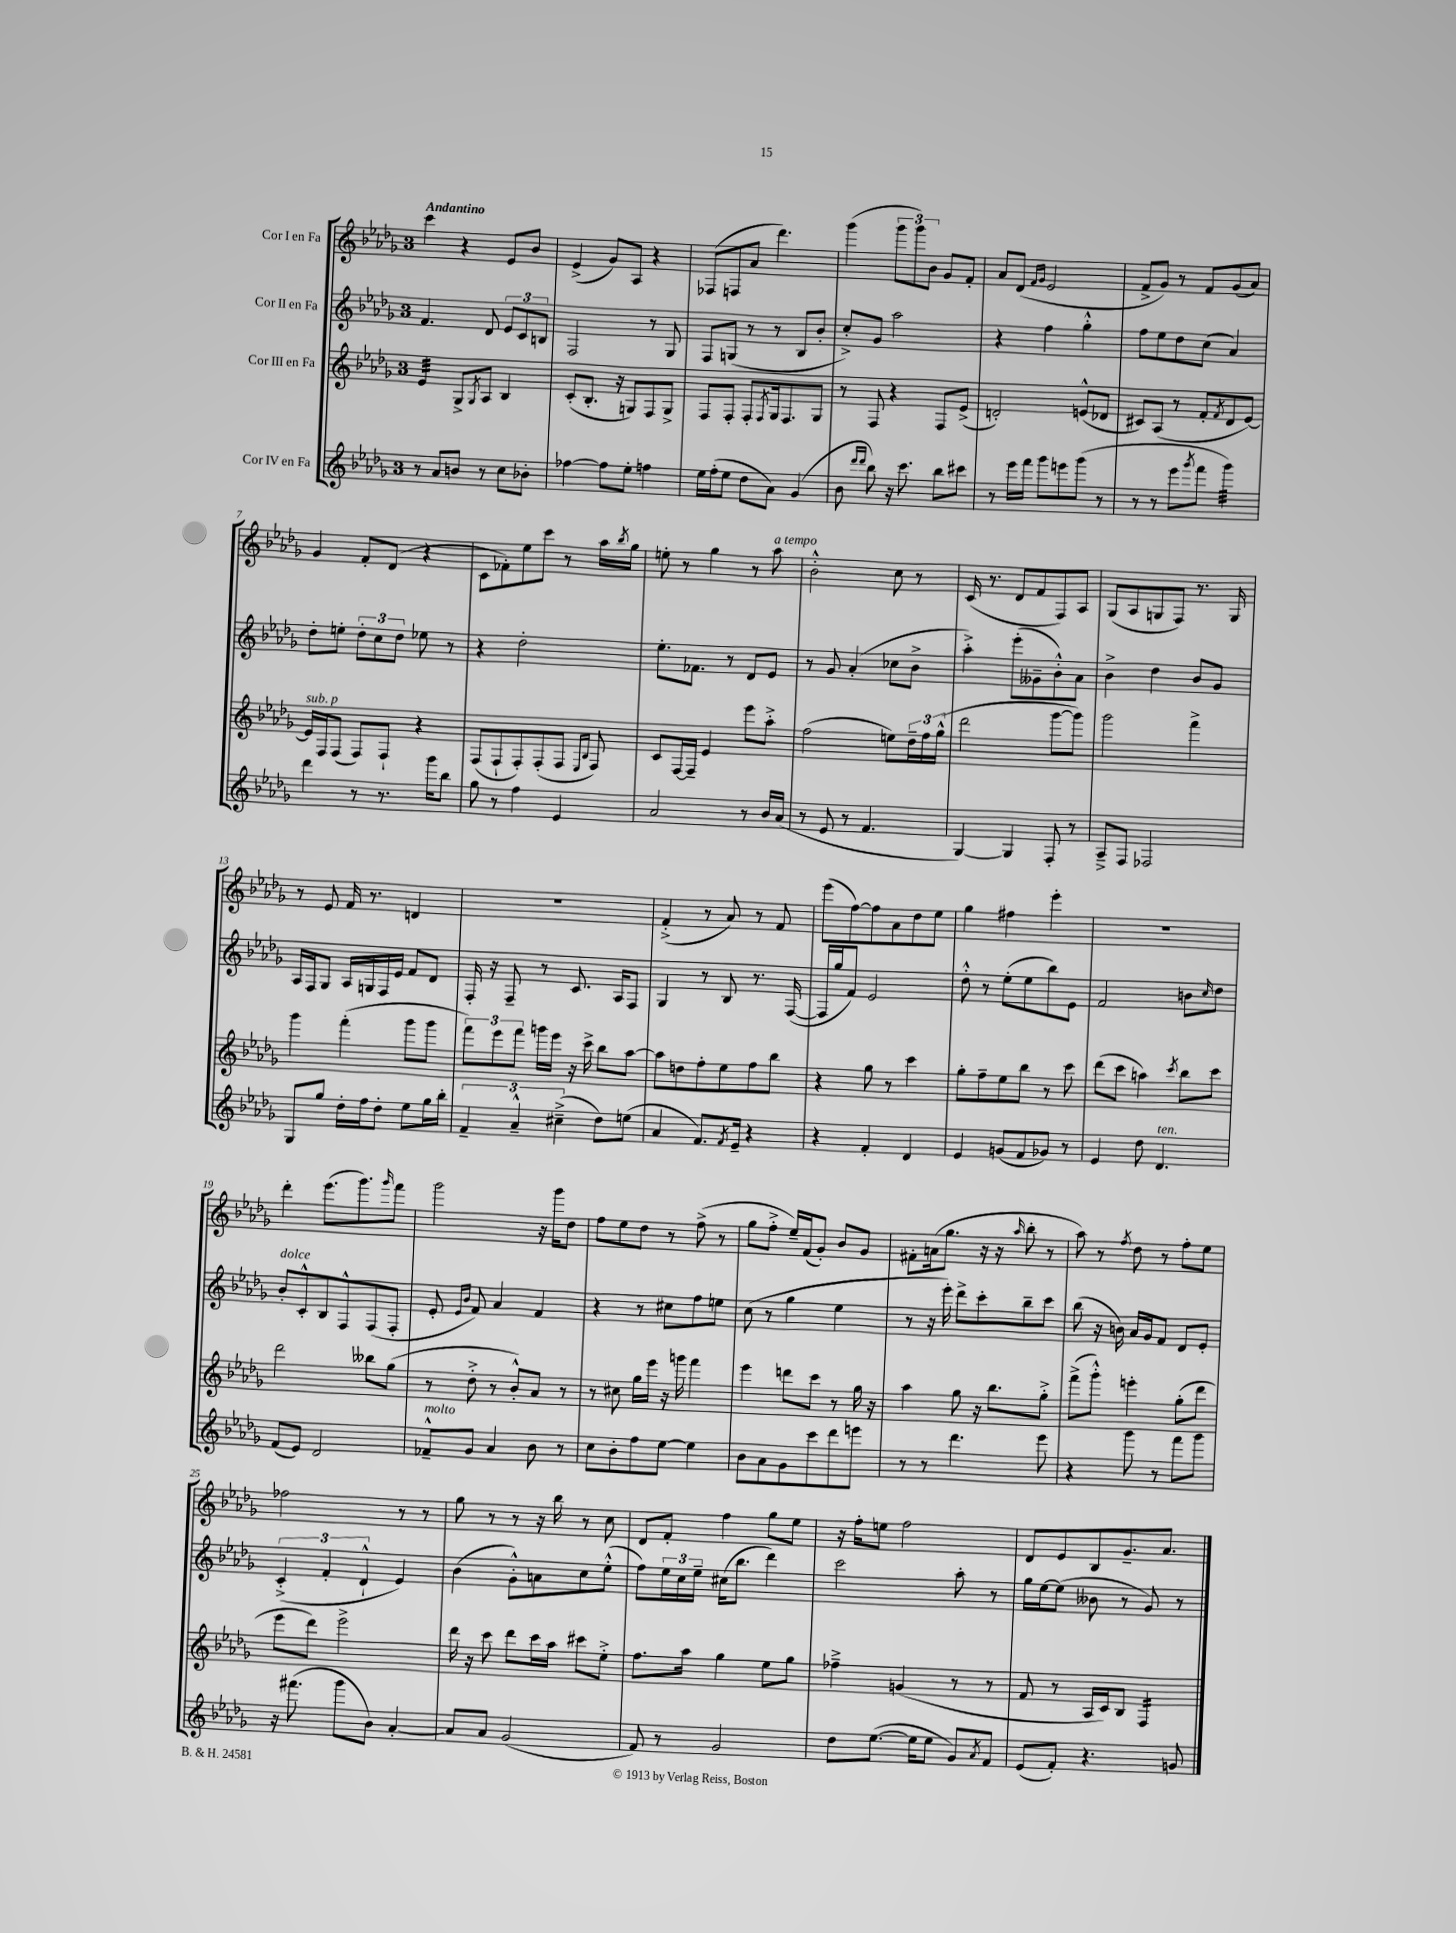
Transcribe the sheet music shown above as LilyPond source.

<<
\new StaffGroup <<
\new Staff = "s0" \with { instrumentName = "Cor I en Fa" } {
    \clef treble \key des \major \once \override Staff.TimeSignature.style = #'single-digit \time 3/4 \tempo "Andantino"
    c'''4 r4 ees'8 bes'8 |
    ees'4->( ges'8) aes8 r4 |
    fes8( f8 aes'8 des'''4.) |
    ges'''4( \tuplet 3/2 { ges'''8 ges'''8) bes'8 } ges'8 f'8-. |
    aes'8 des'8( \grace { f'16 ges'16 } ees'2 |
    f'8-> ges'8) r8 f'8 ges'8( aes'8) |
    ges'4 f'8-. des'8( r4 |
    c'8 fes'8-.) ees''8 c'''8 r8 aes''16 \acciaccatura { bes''8 } ges''16 |
    e''8-. r8 ges''4 r8 aes''8^\markup { \italic "a tempo" } |
    bes'2-.-^ c''8 r8 |
    c'16( r8. des'8 f'8 f8) aes8 |
    ges8( aes8 g8 f8) r8. g16 |
    r8 ees'8 f'16 r8. d'4 |
    R2. |
    f'4-.->( r8 aes'8) r8 f'8 |
    ees'''8( f''8~) f''8 aes'8 des''8 ees''8 |
    ges''4 fis''4 ees'''4-. |
    R2. |
    des'''4-. ees'''8.( ges'''8.) \grace { ges'''16 } f'''8 |
    ges'''2 r16 ges'''16 des''8 |
    f''8 ees''8 des''8 r8 f''8->( r8 |
    ges''8 f''8-.-> ees''16--) f'16( ges'8-.) bes'8 ges'8 |
    fis'8-. a'16( ges''8. r16 r16 \grace { aes''16 } bes''8-. r8 |
    aes''8) r8 \acciaccatura { f''8 } des''8 r8 f''8-. ees''8 |
    fes''2 r8 r8 |
    ges''8 r8 r8 r16 bes''16 r8 c''8 |
    des'8 f'8-. f''4 ges''8 ees''8 |
    r16 f''16-. e''8 f''2 |
    des'8 ees'8 bes8 ges'8.-- aes'8. \bar "|." |
}
\new Staff = "s1" \with { instrumentName = "Cor II en Fa" } {
    \clef treble \key des \major \once \override Staff.TimeSignature.style = #'single-digit \time 3/4
    f'4. des'8 \tuplet 3/2 { ees'8 c'8 b8 } |
    f2 r8 ges8 |
    f8 g8( r8 r8 bes8 bes'8-. |
    c''8-.->) ges'8 aes''2 |
    r4 f''4 ges''4-.-^ |
    f''8 ees''8 des''8 c''8( aes'4) |
    des''8-. e''8-. \tuplet 3/2 { des''8-. c''8 des''8 } ees''8 r8 |
    r4 des''2-. |
    ees''8.-. fes'8. r8 des'8 ees'8 |
    r8 ges'8 aes'4-.( ces''8 bes'8-> |
    aes''4-.->) ees'''8-.( geses'8-- bes'8-.-^) aes'8 |
    bes'4-> des''4 bes'8 ges'8 |
    aes16 f16 ges8 aes16 g16 f16 ees'16 f'8 des'8 |
    f16-. r16 f8-- r8 c'8. aes16 f8 |
    ges4 r8 bes8 r8. f16~( |
    f16 ges''16 f'8) ees'2 |
    des''8-.-^ r8 ees''8-.( ees''8 bes''8) ees'8 |
    f'2 b'8 \grace { c''16 } des''8 |
    bes'8-.^\markup { \italic "dolce" } c'8-.-^ bes8 f8-^ f8( f8-. |
    ees'8-. \grace { ees'16 bes'16 } f'8) aes'4 f'4 |
    r4 r8 cis''8 f''8 e''8 |
    c''8( r8 ges''4 ees''4 |
    r8 r16 ees'''16-.) des'''8-> c'''8-. bes''8-- c'''8 |
    bes''8( r16 b'16) aes'16 ges'16 f'8 des'8 ees'8-. |
    \tuplet 3/2 { c'4-.->( f'4-. des'4-!-^ } ees'4) |
    bes'4( ges'8-.-^) a'8 c''8 ees''8-.-^( |
    f''8) \tuplet 3/2 { ees''16 c''16 ees''16-- } cis''16( bes''8. des'''4) |
    c'''2 aes''8-. r8 |
    ges''16 ees''16~ ees''8( beses'8 r8 ges'8) r8 \bar "|." |
}
\new Staff = "s2" \with { instrumentName = "Cor III en Fa" } {
    \clef treble \key des \major \once \override Staff.TimeSignature.style = #'single-digit \time 3/4
    ees'4:32 ges8-> \acciaccatura { ges8 } aes8 bes4 |
    c'8-.( bes8.-. r16 g8) f8 g8-> |
    f8 f8-. f8-. \acciaccatura { f8 } ges16 f8. ges8 |
    r8 f8 r4 f8 ees'8->( |
    d'2-.) e'8-^( des'8 |
    cis'8) aes8( r8 f'8-. \acciaccatura { f'8 } des'8 ees'8~) |
    ees'16^\markup { \italic "sub. p" } f16 f8( f8) f8-! r4 |
    f8( f8-! f8-.) f8-.( f8 \grace { ees16 bes16 } f8) |
    c'8 f16~ f16-- ees'4 ees'''8 aes''8-.-> |
    f''2( e''8) \tuplet 3/2 { des''16-- f''16 ges''16-^( } |
    des'''2 ges'''8~ ges'''8) |
    ges'''2 f'''4-> |
    ges'''4 f'''4-.( ges'''8 ges'''8 |
    \tuplet 3/2 { f'''8) ees'''8 f'''8 } g'''16 ees'''16 r16 c'''16-> bes''8 aes''8~ |
    aes''8 d''8 f''8-. ees''8 f''8 bes''8 |
    r4 ges''8 r8 c'''4 |
    ges''8-. f''8-- ees''8 bes''8 r8 c'''8 |
    des'''8( c'''8 a''4) \acciaccatura { c'''8 } bes''8 c'''8 |
    des'''2 beses''8 ges''8( |
    r8 des''8-.-> r8 bes'8-.-^) aes'8 r8 |
    r8 cis''8 ges''16 ees'''16 r16 g'''16 f'''4 |
    ees'''4 d'''8 c'''8 r8 ges''16 r16 |
    aes''4 ges''8 r16 bes''8. ges''8-.-> |
    f'''8->( ges'''8-.-^) e'''4-. ges''8-.( des'''8 |
    ees'''8 des'''8) ees'''2-> |
    des'''16 r16 c'''8 des'''8 c'''16 aes''16 cis'''8 ees''8-.-> |
    f''8. aes''16 ges''4 ees''8 ges''8 |
    fes''4---> g'4( r8 r8 |
    f'8 r8 aes16 c'16) bes8 f4:16 \bar "|." |
}
\new Staff = "s3" \with { instrumentName = "Cor IV en Fa" } {
    \clef treble \key des \major \once \override Staff.TimeSignature.style = #'single-digit \time 3/4
    r8 aes'8 b'8 r8 c''8 bes'8-. |
    fes''4~ fes''8 ees''8-. f''4 |
    ees''16 f''16-.( ees''8 des''8 aes'8) ges'4( |
    bes'8 \grace { des'''16 des'''16 } bes''8) r16 c'''8. bes''8 cis'''8 |
    r8 ees'''16 f'''16 ges'''8 e'''8 ges'''8( r8 |
    r8 r8 ees'''8 \acciaccatura { ges'''8 } f'''8 ges'''4:32) |
    des'''4 r8 r8. ges'''16 bes''8 |
    ges''8 r8 f''4 ees'4 |
    aes'2 r8 bes'16 aes'16( |
    r8 ees'8 r8 f'4. |
    ges4~) ges4 f8-. r8 |
    aes8---> f8 fes2 |
    ges8 ges''8 des''16-. f''16 des''8-. ees''8 ges''16 bes''16-. |
    \tuplet 3/2 { f'4-- aes'4---^ cis''4--->( } des''8) e''8( |
    aes'4 f'8.) \acciaccatura { f'8 } ees'16-- r4 |
    r4 f'4-. des'4 |
    ees'4 g'8( f'8 ges'8) r8 |
    ees'4 des''8 des'4.^\markup { \italic "ten." } |
    f'8( ees'8) des'2 |
    fes'8---^^\markup { \italic "molto" } ges'8 aes'4 bes'8 r8 |
    c''8 bes'8-. f''8 ees''8~ ees''4 |
    bes'8 aes'8 ges'8 c'''8 des'''8 e'''8 |
    r8 r8 des'''4. ees'''8 |
    r4 ges'''8 r8 f'''8 ges'''8 |
    r16 fis'''8.( ges'''8 bes'8) aes'4~-. |
    aes'8 aes'8 ges'2( |
    f'8) r8 ges'2 |
    des''8 ees''8.~( ees''16 ees''8 ges'8) \acciaccatura { aes'8 } f'8 |
    ees'8( f'8-.) r4. g'8 \bar "|." |
}
>>
>>
